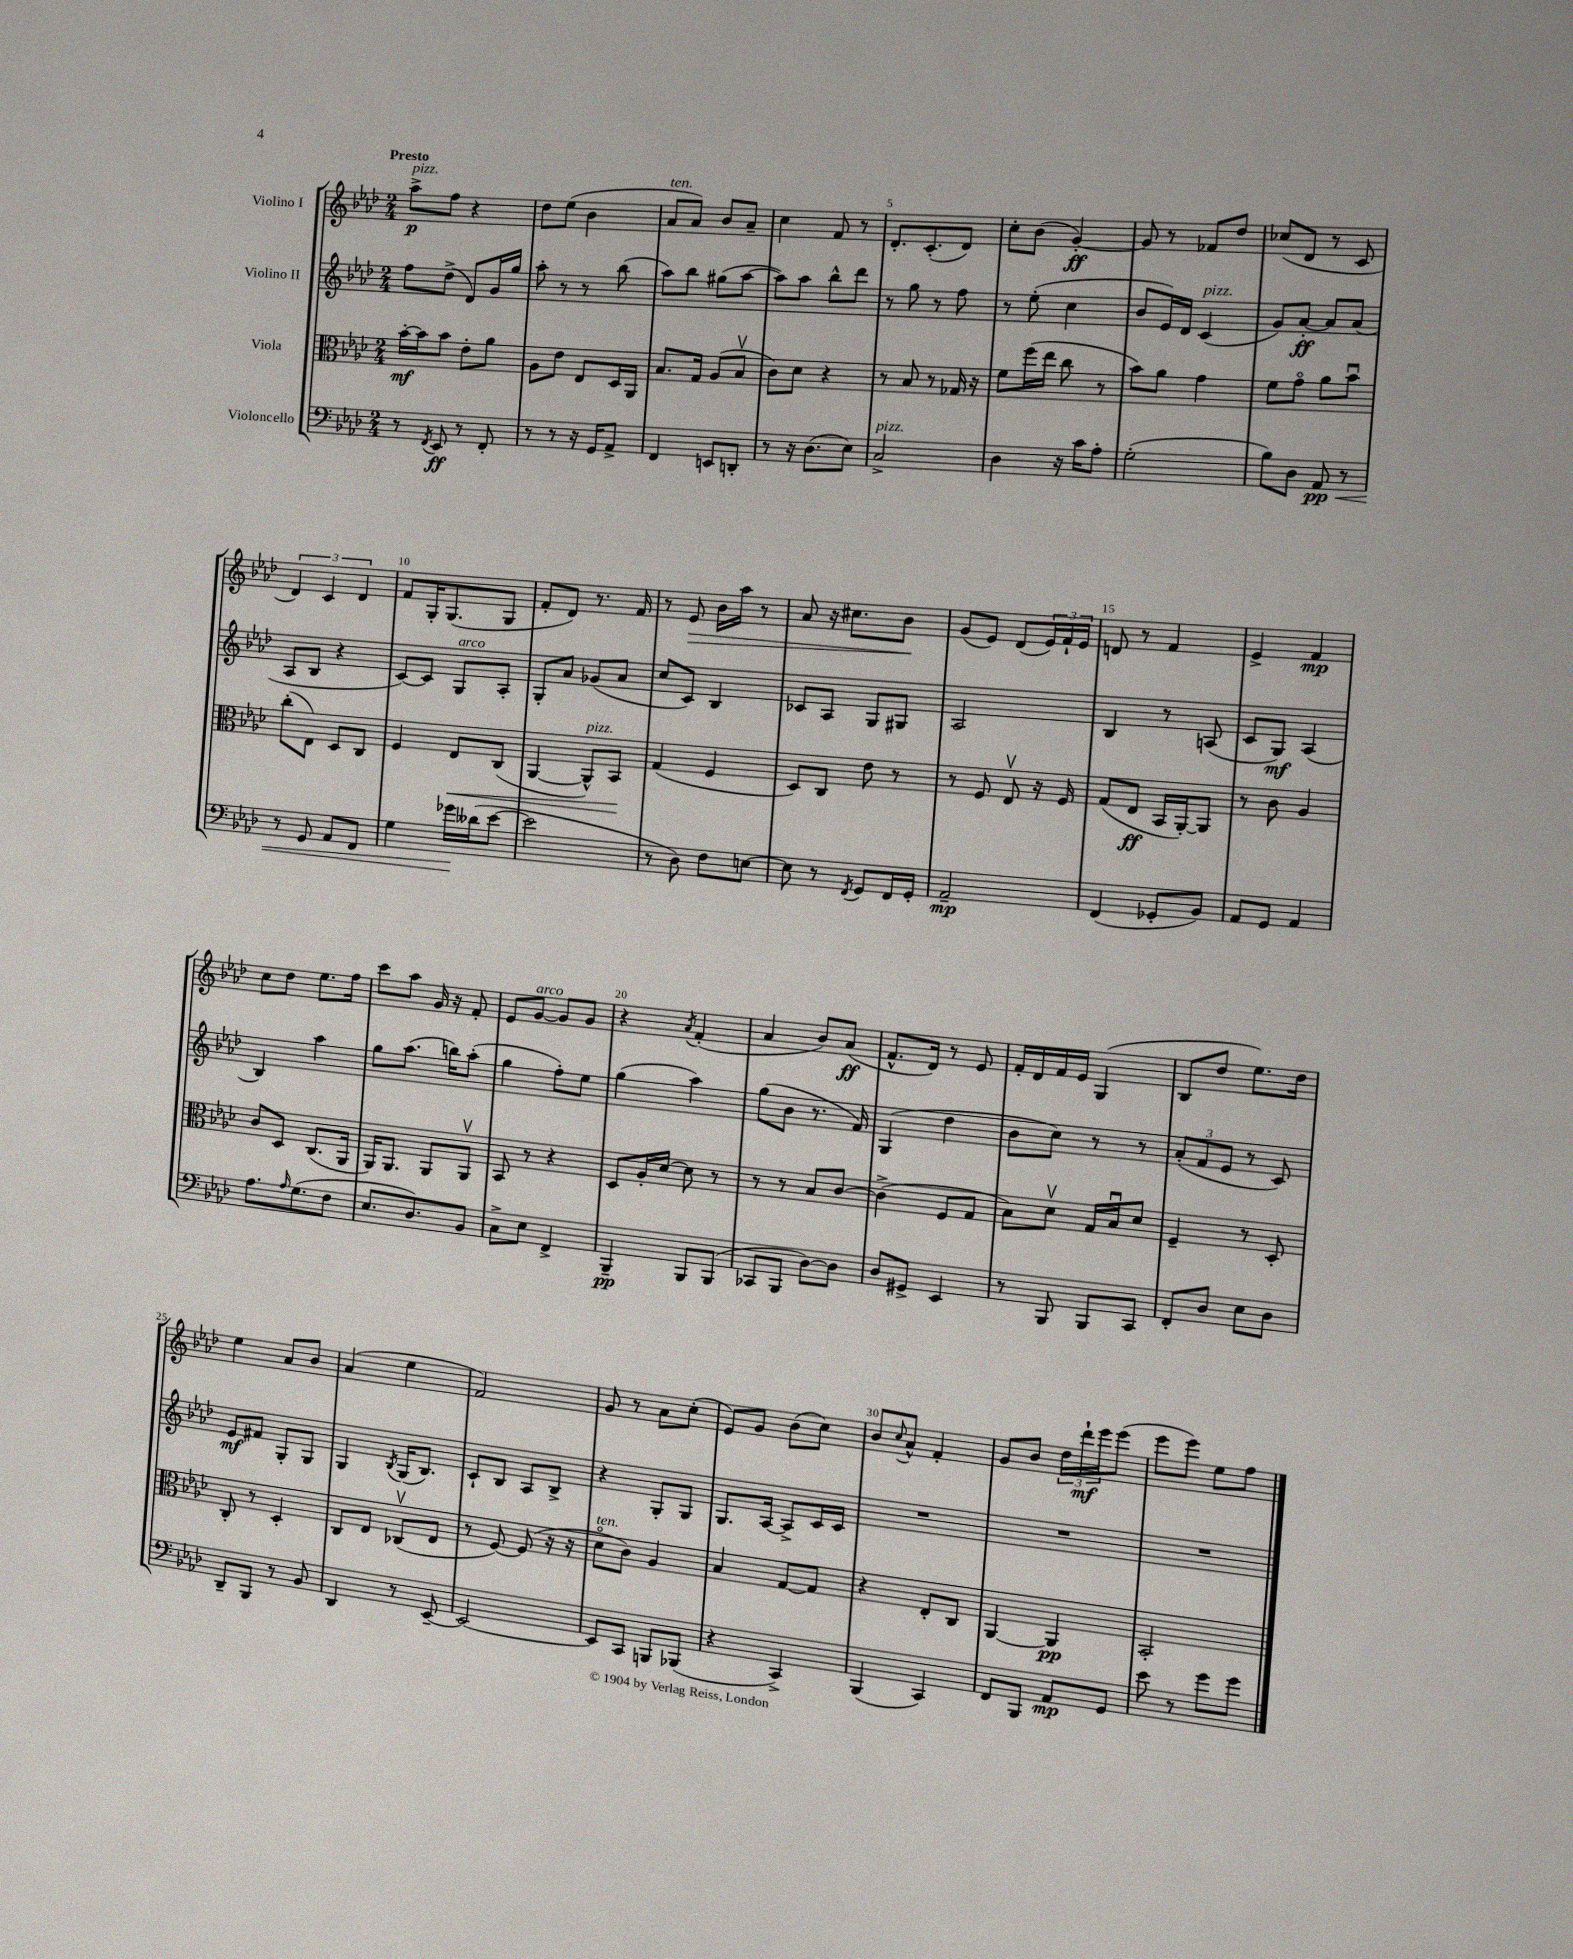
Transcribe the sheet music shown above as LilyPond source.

<<
\new StaffGroup <<
\new Staff = "s0" \with { instrumentName = "Violino I" } {
    \clef treble \key aes \major \numericTimeSignature \time 2/4 \tempo "Presto"
    aes''8->\p^\markup { \italic "pizz." } f''8 r4 |
    des''8 ees''8( bes'4 |
    aes'8^\markup { \italic "ten." } aes'8) bes'8 aes'8-- |
    c''4 f'8 r8 |
    des'8.-. c'8.-.( des'8) |
    c''8-. bes'8( g'4~-.\ff) |
    g'8 r8 fes'8 des''8 |
    ces''8( des'8 r8 c'8 |
    \tuplet 3/2 { des'4) c'4 des'4 } |
    f'8 g16-. g8.( g8 |
    f'8-. des'8) r8. f'16 |
    r8 ees'8\> bes'16 aes''16 r8 |
    aes'8 r16 cis''8. bes'8\! |
    g'8( ees'8) des'8( \tuplet 3/2 { ees'16) f'16-! ees'16 } |
    d'8 r8 f'4 |
    ees'4-> f'4\mp |
    c''8 des''8 ees''8. f''16 |
    c'''8 aes''8 g'16 r16 f'8-. |
    ees'8 g'8~^\markup { \italic "arco" } g'8 g'8 |
    r4 \acciaccatura { aes'8 } f'4-.( |
    aes'4 bes'8) aes'8\ff( |
    f'8.-^ des'16) r8 ees'8 |
    f'16-. des'16 f'16 ees'16 g4( |
    bes8 des''8 ees''8.) des''16 |
    ees''4 aes'8 bes'8 |
    aes'4( ees''4 |
    f'2) |
    g'8 r8 aes'8 c''8-.( |
    ees'8) g'8 bes'8( c''8) |
    bes'8 \appoggiatura { c''8 } aes'8-^ f'4-. |
    g'8 bes'8 \tuplet 3/2 { des''16 des'''16-!\mf ees'''16 } ees'''8( |
    ees'''8 ees'''8) ees''8 f''8 \bar "|." |
}
\new Staff = "s1" \with { instrumentName = "Violino II" } {
    \clef treble \key aes \major \numericTimeSignature \time 2/4
    f''8 des''8->( des'8) g'16 g''16 |
    aes''8-. r8 r8 bes''8( |
    aes''8) bes''8 gis''8( aes''8~ |
    aes''8) aes''8 bes''8-^ des'''8 |
    r8 g''8 r8 f''8 |
    r8 ees''8-.( c''4 |
    bes'8 ees'16) des'16 c'4^\markup { \italic "pizz." }( |
    g'8) aes'8~-.\ff aes'8 aes'8( |
    aes8 bes8 r4 |
    c'8~) c'8 g8^\markup { \italic "arco" } aes8-. |
    g8-. aes'8 ges'8( aes'8 |
    c''8 c'8) bes4 |
    ces'8 aes8 g8 gis8 |
    aes2 |
    bes4 r8 a8( |
    c'8 g8\mf) aes4( |
    bes4) aes''4 |
    g''8 aes''8.( b''16) aes''8-.( |
    g''4 f''8-.) ees''8 |
    g''4( aes''4) |
    g''8( bes'8 r8. f'16) |
    g4( des''4 |
    bes'8 c''8) r8 r8 |
    \tuplet 3/2 { aes'8-.( f'8 ees'8 } r8 c'8) |
    ees'8\mf fis'8 g8-. g8 |
    g4 \acciaccatura { bes8 } g16( bes8.) |
    c'8-! bes8 aes8 bes8-> |
    r4 g8-. g8 |
    g8. aes16~ aes8-> c'16 c'16 |
    R2 |
    R2 |
    R2 \bar "|." |
}
\new Staff = "s2" \with { instrumentName = "Viola" } {
    \clef alto \key aes \major \numericTimeSignature \time 2/4
    bes'16~-.\mf bes'16 bes'8 ees'8-. aes'8 |
    aes8 ees'8 ees8 des16 aes,16 |
    bes8. g16 aes8( bes8\upbow |
    c'8) des'8 r4 |
    r8 bes8 r8 ges16 r16 |
    f'8 f''16( ees''16 c''8 r8 |
    bes'8) aes'8 g'4 |
    f'8 g'8\flageolet aes'8 bes'8\downbow |
    c''8-.( ees8) des8 c8 |
    f4 ees8\< c8( |
    aes,4~ aes,8-^^\markup { \italic "pizz." }) bes,8\! |
    g4( f4 |
    des8) c8 ees'8 r8 |
    r8 f8 ees8\upbow r16 f16 |
    g8( ees8\ff bes,16 aes,16~-.) aes,8 |
    r8 c'8 aes4 |
    c'8 des8 c8.( aes,16 |
    aes,16) aes,8. aes,8 aes,8\upbow |
    bes,8 r8 r4 |
    des8 aes16-. des'16~ des'8 r8 |
    r8 r8 bes8 c'8~ |
    c'4->( f8 g8 |
    bes8) des'8\upbow g16 bes16\downbow des'8 |
    f4-- r8 des8-. |
    c8-. r8 des4-. |
    c8 ees8 ces8\upbow( ees8 |
    r8 f8~) f8( r16 r16 |
    des'8\flageolet^\markup { \italic "ten." } c'8) aes4 |
    bes4 g8~ g8 |
    r4 ees8-. c8 |
    aes,4~ aes,4\pp |
    bes,2-. \bar "|." |
}
\new Staff = "s3" \with { instrumentName = "Violoncello" } {
    \clef bass \key aes \major \numericTimeSignature \time 2/4
    r8 \acciaccatura { f,8 } ees,8\ff r8 f,8-. |
    r8 r8 r16 g,16 aes,8-> |
    f,4 e,8 d,8-. |
    r8 r16 des8.( ees8) |
    c2->^\markup { \italic "pizz." } |
    des4 r16 c'16 aes8-. |
    g2-.( |
    bes8) des8 aes,8\pp\< r8 |
    r8 g,8 aes,8 f,8 |
    g4 ges'16\! deses'16( ees'8~ |
    ees'2 |
    r8 des8) f8 e8~ |
    e8 r8 \acciaccatura { f,8 } g,8 f,16 g,16-. |
    aes,2--\mp |
    f,4( ges,8-. bes,8) |
    aes,8 g,8 aes,4 |
    aes8. \grace { aes16 } g8.( f8 |
    ees8. des8.) bes,8 |
    c8-> ees8 f,4-> |
    bes,,4--\pp bes,,8 bes,,8( |
    ces,8 bes,,8 des8~) des8 |
    des8 gis,8-> ees,4 |
    r8 bes,,8 bes,,8 c,8 |
    f,8-. des8 ees8 des8 |
    des,8-- bes,,8 r8 bes,8 |
    des,4 r8 ees,8~-- |
    ees,2~ |
    ees,8 c,8 b,,8 bes,,8( |
    r4 c,4->) |
    bes,,4( c,4) |
    f,8 bes,,8 aes,8\mp g,8 |
    ees'8 r8 g'8 g'8 \bar "|." |
}
>>
>>
\layout { \context { \Score \override BarNumber.break-visibility = ##(#f #t #t) barNumberVisibility = #(every-nth-bar-number-visible 5) } }
